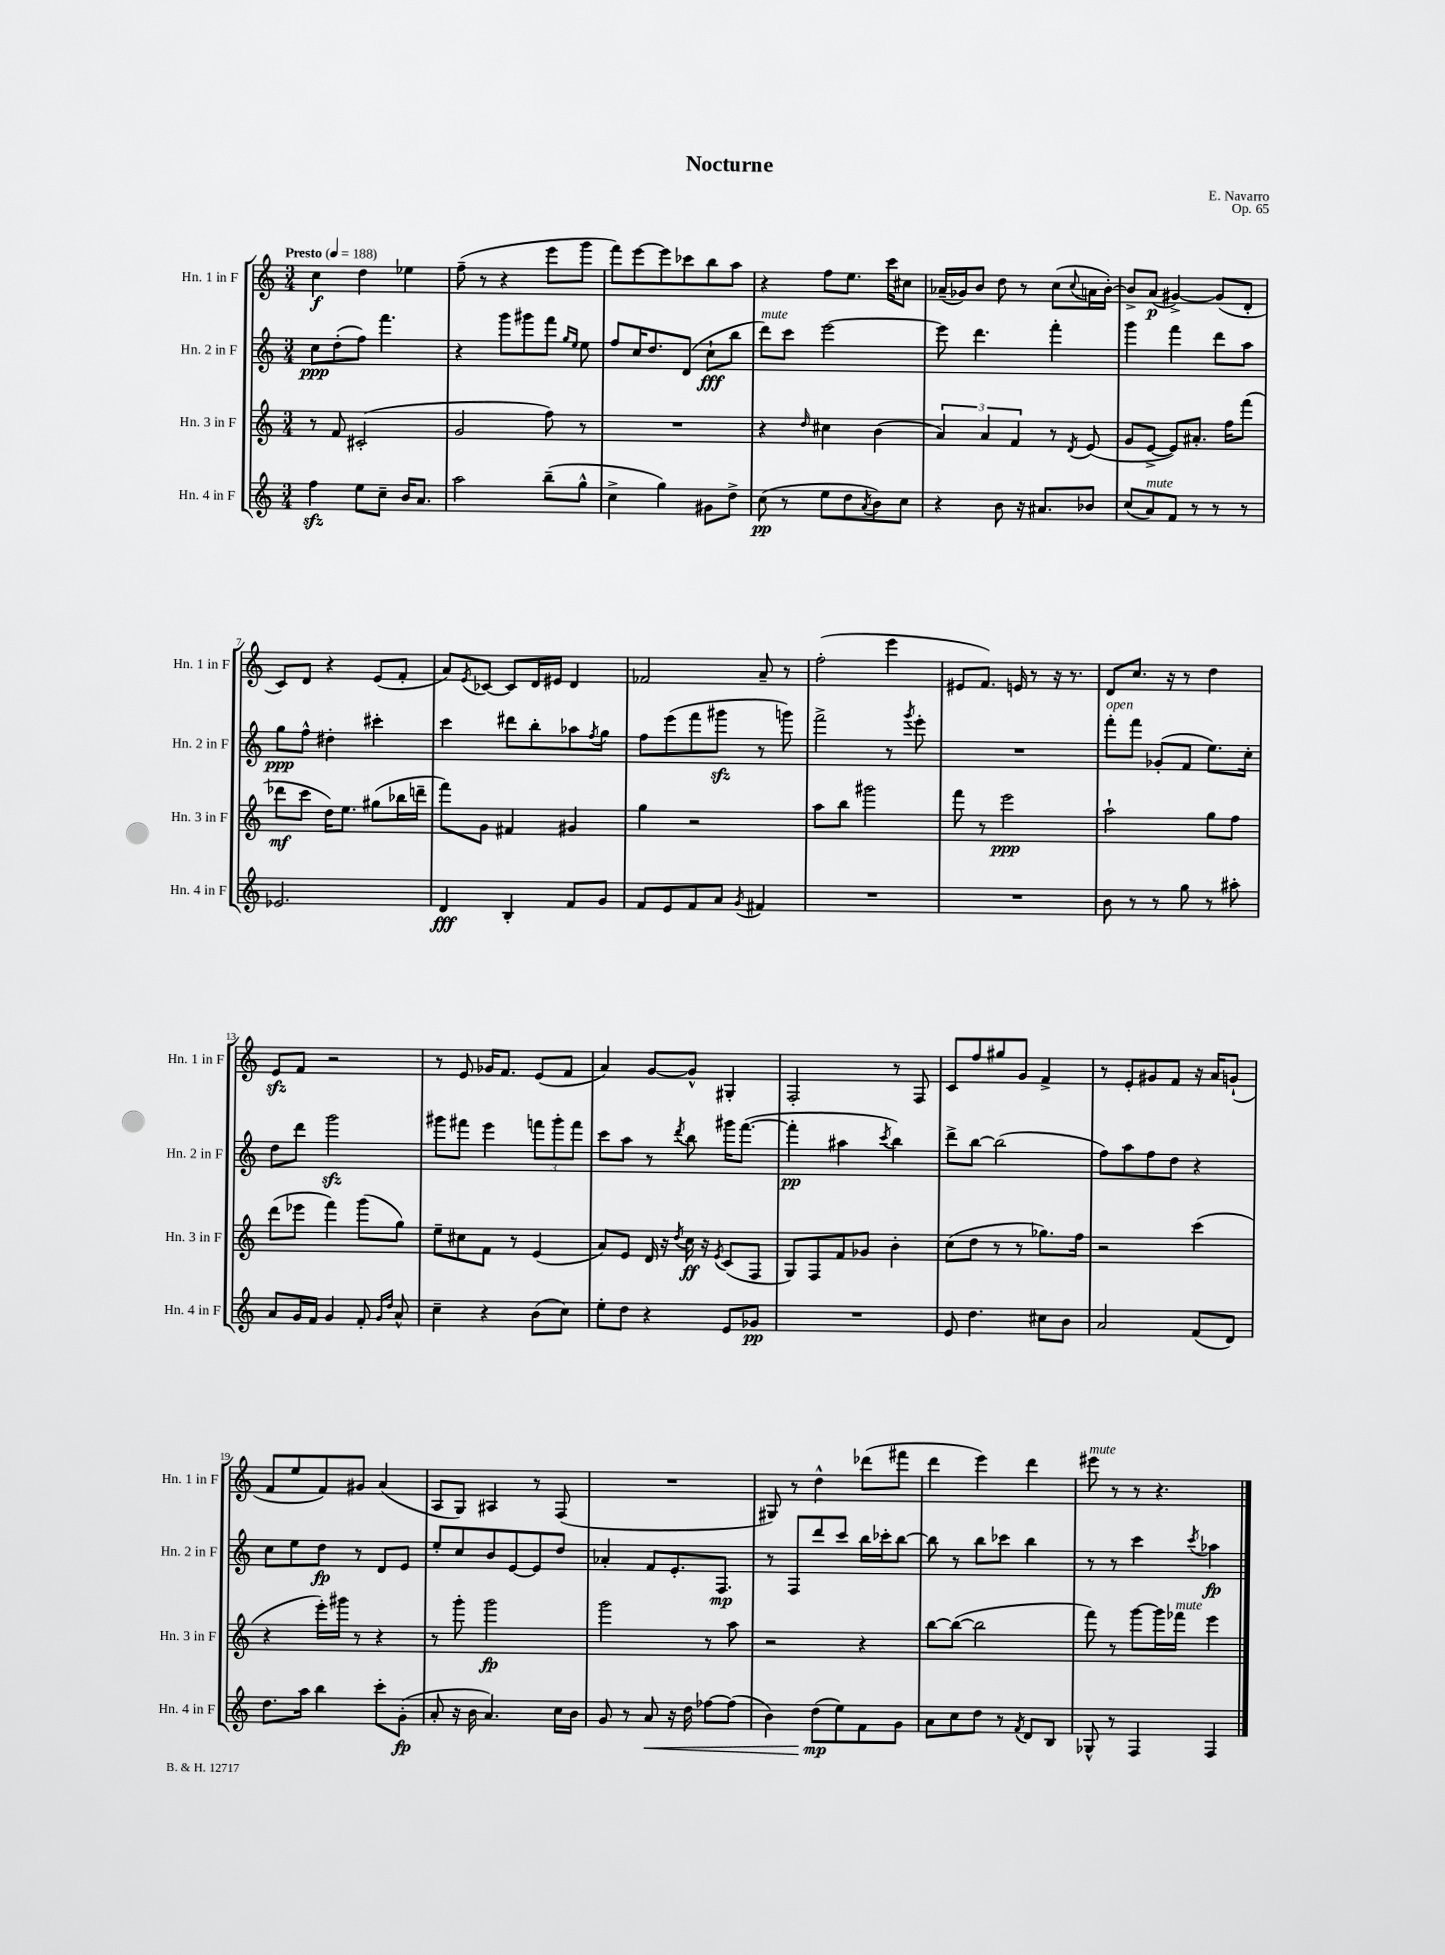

**kern	**kern	**kern	**kern
*staff4	*staff3	*staff2	*staff1
*clefG2	*clefG2	*clefG2	*clefG2
*k[]	*k[]	*k[]	*k[]
*M3/4	*M3/4	*M3/4	*M3/4
*MM188	*MM188	*MM188	*MM188
4ff\	8r	8cc\L	4cc\
.	8f/	(8dd'\	.
8ee\L	(2c#'/	8ff\J)	4dd\
8cc~\J	.	4.fff\	.
16b/LK	.	.	4ee-\
8.a/J	.	.	.
=	=	=	=
2aa\	2g/	4r	(8ff~\
.	.	.	8r
.	.	8ggg\L	4r
.	.	8ggg#\	.
(8bb~\L	8ff\)	8fff\J	8eee\L
.	.	16qqgg/LL	.
.	.	16qqee/JJ	.
8gg^^\J	8r	8ee\	8ggg\J
=	=	=	=
4cc^\	2.r	8ff/L	8fff\L)
.	.	16cc/K	[8eee\
.	.	8.dd/	.
4gg\)	.	.	8eee\]
.	.	(8d/J	8ccc-\
8g#\L	.	8cc`\L	8bb\
8dd^\J	.	8bb\J	8aa\J
=	=	=	=
(8cc\	4r	8ddd\L)	4r
8r	.	8ccc\J	.
.	16qqdd/	.	.
8ee\L	4cc#\	[2eee\	8ff\L
8dd\	.	.	8.ee\J
8qa/	.	.	.
8b\)	(4b\	.	.
.	.	.	16ccc\LK
8cc\J	.	.	8cc#\J
=	=	=	=
4r	6a/)	8eee\]	(16a-~/LL
.	.	.	16g-/J)
.	.	4.ddd\	8b/J
.	6a/	.	.
8b\	.	.	8dd\
.	6f/	.	.
16r	.	.	8r
8.a#/L	.	.	.
.	8r	4fff'\	(8cc\L
.	8qd/	.	8qqcc/
8b-/J	(8e/	.	16a\L
.	.	.	[16b'\JJ)
=	=	=	=
(8cc/L	8g/L	4ggg\	8b^/]L
8a/)	[8e^/J	.	(8a/J
8f/J	8e/]L)	4fff\	[4g#^/)
8r	8.a#'/J	.	.
8r	.	8ddd\L	(8g#/]L
.	16ff\LK	.	.
8r	(8fff\J	8aa\J	8d'/J
=	=	=	=
2.e-/	8ddd-\L	8gg\L	8c/L)
.	8ccc\J	8ff^^\J	8d/J
.	16dd\LK)	4dd#'\	4r
.	8.ee\J	.	.
.	(8gg#\L	4ccc#'\	(8e/L
.	16bb-\L	.	8f'/J
.	16ddd~\JJ	.	.
=	=	=	=
4d/	8fff\L)	4ccc\	8a/L)
.	.	.	8qe/
.	8g\J	.	[8c-/J
4B'/	4f#/	8ddd#\L	8c-/]L
.	.	8bb'\	16d/L
.	.	.	16e#/JJ
8f/L	4g#/	8aa-\	4d/
.	.	8qff/	.
8g/J	.	8gg\J	.
=	=	=	=
8f/L	4gg\	8ff\L	2f-/
8e/	.	(8eee\	.
8f/	2r	8fff\	.
8a/J	.	8ggg#\J	.
8qg/	.	.	.
4f#/	.	8r	8a~/
.	.	8ggg\)	8r
=	=	=	=
2.r	8aa\L	2fff^\	(2ff'\
.	8bb\J	.	.
.	2ggg#\	.	.
.	.	8r	4eee\
.	.	8qggg/	.
.	.	8eee'\	.
=	=	=	=
2.r	8fff\	2.r	8e#/L
.	8r	.	8.f/J)
.	2eee\	.	.
.	.	.	16e/
.	.	.	8r
.	.	.	16r
.	.	.	8.r
=	=	=	=
8b\	2aa`\	8fff'\L	8d/L
8r	.	8fff\J	8.cc/J
8r	.	(8g-'/L	.
.	.	.	16r
8gg\	.	8f/J	8r
8r	8gg\L	8.ee\L)	4dd\
8aa#'\	8ff\J	.	.
.	.	16cc'\Jk	.
=	=	=	=
8a/L	(8ddd\L	8dd\L	8e/L
16g/L	8eee-\J	8ddd\J	8f/J
16f/JJ	.	.	.
4g/	4fff\)	2ggg\	2r
8f'/	(8ggg\L	.	.
16qqg/LL	.	.	.
16qqdd/JJ	.	.	.
8a^^/	8gg\J)	.	.
=	=	=	=
4cc~\	8ee~\L	8ggg#\L	8r
.	8cc#\	8fff#\J	8e/
4r	8f\J	4eee\	16g-/LK
.	.	.	8.f/J
.	8r	.	.
(8b\L	(4e/	12fff\L	(8e/L
.	.	12ggg#'\	.
8cc\J)	.	.	8f/J
.	.	12fff\J	.
=	=	=	=
8ee'\L	8a/L)	8ccc\L	4a/)
8dd\J	8e/J	8aa\J	.
4r	16d/	8r	[8g/L
.	16r	.	.
.	8qdd/	8qddd/	.
.	16cc\	8bb\	8g^^/]J
.	16r	.	.
.	8qe/	.	.
8e/L	(8c/L	16ggg#\LK	4G#'/
.	.	([8.fff\J	.
8g-/J	8F/J	.	.
=	=	=	=
2.r	8G/L)	4fff'\]	2F'/
.	8F/	.	.
.	8f/	4aa#\	.
.	8g-/J	.	.
.	.	8qccc/	.
.	4b'\	4bb\)	8r
.	.	.	8F/
=	=	=	=
8e/	(8cc\L	8ddd^\L	8c/L
4.dd\	8dd\J	[8bb\J	8ff/
.	8r	(2bb\]	8gg#/
.	8r	.	8g/J
8cc#\L	8.gg-\L)	.	4f^/
8b\J	.	.	.
.	16ff\Jk	.	.
=	=	=	=
2a/	2r	8ff\L)	8r
.	.	8aa\	8e'/L
.	.	8ff\	8g#/
.	.	8dd\J	8f/J
(8f/L	(4ccc\	4r	16r
.	.	.	16a/LK
8d/J)	.	.	(8g`/J
=	=	=	=
8.dd\L	4r	8cc\L	8f/L
.	.	8ee\	8ee/
16aa\Jk	.	.	.
4bb\	16eee'\LL)	8dd\J	8f/)
.	16ggg#\JJ	.	.
.	8r	8r	8g#/J
8ccc'\L	4r	8d/L	(4a/
(8g'\J	.	8e/J	.
=	=	=	=
8a'/	8r	8ee'/L	8A/L
16r	8ggg'\	8cc/	8G/J)
16b\	.	.	.
4.a/)	2ggg\	8b/	4A#/
.	.	[8e/	.
.	.	8e/]	8r
16cc\LL	.	8dd/J	(8F/
16b\JJ	.	.	.
=	=	=	=
8g/	2ggg\	4a-'/	2.r
8r	.	.	.
8a/	.	8f/L	.
16r	.	8.e'/	.
16dd\	.	.	.
[8ff-\L	8r	.	.
.	.	8.F/J	.
(8ff-\]J	8aa\	.	.
=	=	=	=
4b\)	2r	8r	8G#/)
.	.	8F/L	8r
(8dd\L	.	8ddd/	4dd^^\
8ee\)	.	8ccc/J	.
8f\	4r	16bb\LL	(8ddd-\L
.	.	16ccc-'\J	.
8g\J	.	[8bb\J	8fff#\J
=	=	=	=
8a\L	[8bb\L	8bb\]	4ddd\
8cc\	(8bb\_J	8r	.
8dd\J	2bb\]	8bb\L	4eee\)
8r	.	8ccc-\J	.
8qf/	.	.	.
8d/L	.	4bb\	4ddd\
8B/J	.	.	.
=	=	=	=
8G-^^/	8fff\)	8r	8eee#\
8r	8r	8r	8r
4F/	[8ggg\L	4ccc\	8r
.	16ggg\]L	.	4.r
.	16fff-\JJ	.	.
.	.	8qccc/	.
4F/	4eee\	4aa-\	.
==	==	==	==
*-	*-	*-	*-
